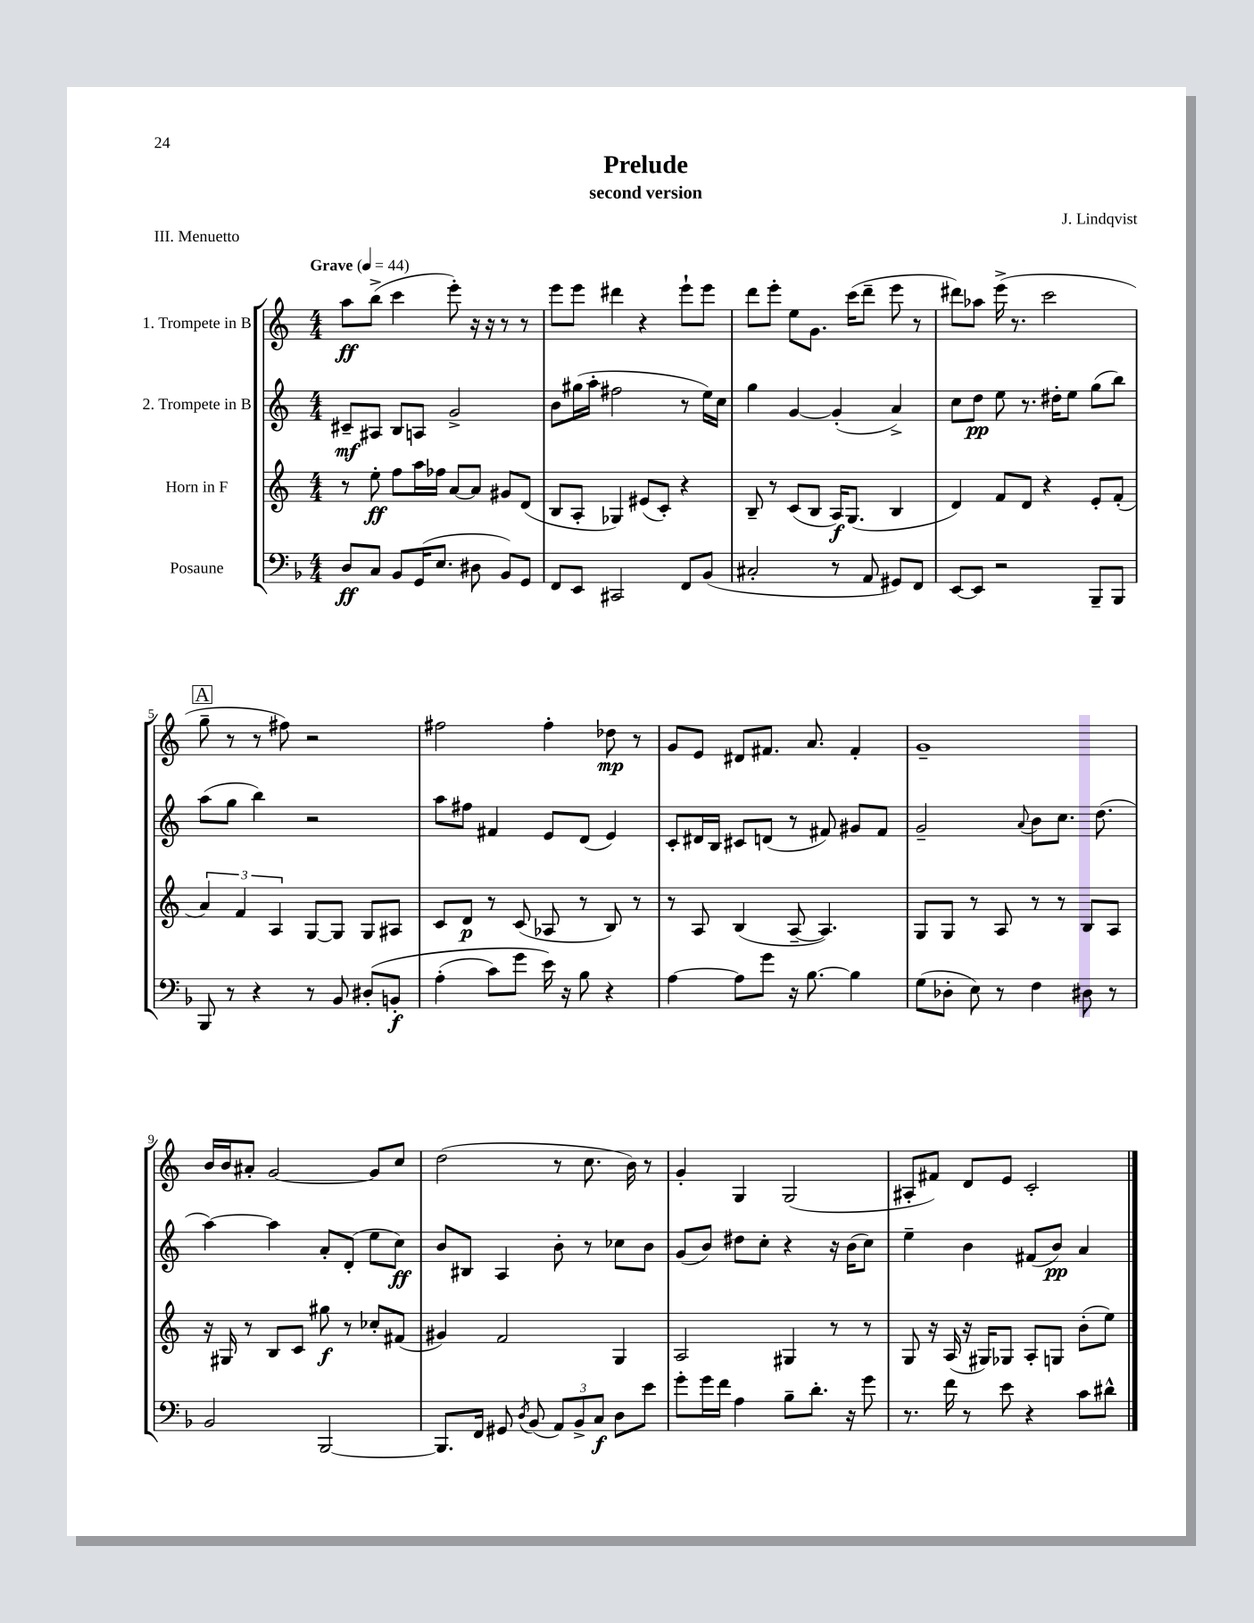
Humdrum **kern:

**kern	**dynam	**kern	**dynam	**kern	**dynam	**kern	**dynam
*part4	*part4	*part3	*part3	*part2	*part2	*part1	*part1
*staff4	*staff4	*staff3	*staff3	*staff2	*staff2	*staff1	*staff1
*I"Posaune	*	*I"Horn in F	*	*I"2. Trompete in B	*	*I"1. Trompete in B	*
*clefF4	*	*clefG2	*	*clefG2	*	*clefG2	*
*k[b-]	*	*k[]	*	*k[]	*	*k[]	*
*M4/4	*	*M4/4	*	*M4/4	*	*M4/4	*
*MM44	*	*MM44	*	*MM44	*	*MM44	*
=1	=1	=1	=1	=1	=1	=1	=1
!	!	!	!	!	!	!LO:TX:a:B:t=Grave	!
8D/L	ff	8r	.	8c#X~/L	mf	8aa\L	ff
8C/J	.	8ee'\	ff	8A#X/J	.	(8bb^\J	.
8BB-/L	.	8ff\L	.	8B/L	.	4ccc\	.
(16GG/K	.	16aa\L	.	8An/J	.	.	.
8.E/J	.	16ff-X\JJ	.	.	.	.	.
.	.	[8a/L	.	2g^/	.	8eee'\)	.
8D#X\	.	8a/J]	.	.	.	16r	.
.	.	.	.	.	.	16r	.
8BB-/L)	.	8g#X/L	.	.	.	8r	.
8GG/J	.	(8d/J	.	.	.	8r	.
=2	=2	=2	=2	=2	=2	=2	=2
8FF/L	.	8B/L	.	8b\L	.	8eee\L	.
8EE/J	.	8A'/J	.	(16gg#X\L	.	8eee\J	.
.	.	.	.	16aa'\JJ	.	.	.
2CC#X/	.	4G-X/)	.	2ff#X\	.	4ddd#X\	.
.	.	(8e#X/L	.	.	.	4r	.
.	.	8c'/J)	.	.	.	.	.
8FF/L	.	4r	.	8r	.	8eee`\L	.
(8BB-/J	.	.	.	16ee\LL)	.	8eee\J	.
.	.	.	.	16cc\JJ	.	.	.
=3	=3	=3	=3	=3	=3	=3	=3
2C#X'/	.	8B~/	.	4gg\	.	8ddd\L	.
.	.	8r	.	.	.	8eee'\J	.
.	.	(8c/L	.	[4g/	.	8ee\L	.
.	.	8B/J	.	.	.	8.g\J	.
8r	.	16A/KL)	f	(4g'/]	.	.	.
.	.	(8.G/J	.	.	.	(16ccc\KL	.
8AA/	.	.	.	.	.	8ddd~\J	.
8GG#X/L)	.	4B/	.	4a^/)	.	8eee\	.
8FF/J	.	.	.	.	.	8r	.
=4	=4	=4	=4	=4	=4	=4	=4
[8EE/L	.	4d/)	.	8cc\L	.	8ddd#X\L)	.
8EE/J]	.	.	.	8dd\J	pp	8aa-X\J	.
2r	.	8f/L	.	8ee\	.	(16eee^\	.
.	.	.	.	.	.	8.r	.
.	.	8d/J	.	8.r	.	.	.
.	.	4r	.	.	.	2ccc\	.
.	.	.	.	16dd#X'\KL	.	.	.
.	.	.	.	8ee\J	.	.	.
8BBB-~/L	.	8e'/L	.	(8gg\L	.	.	.
8BBB-/J	.	(8f'/J	.	8bb\J)	.	.	.
!!LO:LB:g=z
!!LO:REH:place=s1:t=A
=5	=5	=5	=5	=5	=5	=5	=5
8BBB-/	.	6a/)	.	(8aa\L	.	8gg~\	.
8r	.	.	.	8gg\J	.	8r	.
.	.	6f/	.	.	.	.	.
4r	.	.	.	4bb\)	.	8r	.
.	.	6A/	.	.	.	.	.
.	.	.	.	.	.	8ff#X\)	.
8r	.	[8G/L	.	2r	.	2r	.
8BB-/	.	8G/J]	.	.	.	.	.
(8D#X'/L	.	8G/L	.	.	.	.	.
8BBn'/J	f	8A#X/J	.	.	.	.	.
=6	=6	=6	=6	=6	=6	=6	=6
(4A'\	.	8c/L	.	8aa\L	.	2ff#X\	.
.	.	8d/J	p	8ff#X\J	.	.	.
8c\L)	.	8r	.	4f#X/	.	.	.
8g\J	.	(8c/	.	.	.	.	.
16e\)	.	8A-X/	.	8e/L	.	4ff#'\	.
16r	.	.	.	.	.	.	.
8B-\	.	8r	.	(8d/J	.	.	.
4r	.	8B/)	.	4e/)	.	8dd-X\	mp
.	.	8r	.	.	.	8r	.
=7	=7	=7	=7	=7	=7	=7	=7
[4A\	.	8r	.	8c'/L	.	8g/L	.
.	.	8A/	.	16d#X/L	.	8e/J	.
.	.	.	.	16B/JJ	.	.	.
8A\L]	.	(4B/	.	8c#X/L	.	8d#X/L	.
8g\J	.	.	.	(8dn/J	.	8.f#X/J	.
16r	.	[8A~/	.	8r	.	.	.
[8.B-\	.	.	.	.	.	8.a/	.
.	.	4.A/])	.	8f#X/)	.	.	.
4B-\]	.	.	.	8g#X/L	.	4f#'/	.
.	.	.	.	8f#/J	.	.	.
=8	=8	=8	=8	=8	=8	=8	=8
(8G\L	.	8G/L	.	2g~/	.	1g~	.
8D-X'\J	.	8G/J	.	.	.	.	.
8E\)	.	8r	.	.	.	.	.
8r	.	8A/	.	.	.	.	.
.	.	.	.	8qqa/	.	.	.
4F\	.	8r	.	8b\L	.	.	.
.	.	8r	.	8.cc\J	.	.	.
8D#X\	.	8B/L	.	.	.	.	.
.	.	.	.	(8.dd\	.	.	.
8r	.	8A/J	.	.	.	.	.
!!LO:LB:g=z
=9	=9	=9	=9	=9	=9	=9	=9
2BB-/	.	16r	.	[4aa\)	.	16b/LL	.
.	.	16G#X/	.	.	.	16b/J	.
.	.	8r	.	.	.	8a#X'/J	.
.	.	8B/L	.	4aa\]	.	[2g/	.
.	.	8c/J	.	.	.	.	.
[2BBB-/	.	8gg#X\	f	8a'/L	.	.	.
.	.	8r	.	(8d'/J	.	.	.
.	.	8cc-X'/L	.	8ee\L	.	8g/L]	.
.	.	(8f#X/J	.	8cc\J)	ff	8cc/J	.
=10	=10	=10	=10	=10	=10	=10	=10
8.BBB-/L]	.	4g#X/)	.	8b/L	.	(2dd\	.
.	.	.	.	8B#X/J	.	.	.
16FF/Jk	.	.	.	.	.	.	.
8GG#X/	.	2f/	.	4A/	.	.	.
8qD/	.	.	.	.	.	.	.
(8BB-/	.	.	.	.	.	.	.
12AA/L)	.	.	.	8b'\	.	8r	.
12BB-^/	.	.	.	.	.	.	.
.	.	.	.	8r	.	8.cc\	.
12C/J	f	.	.	.	.	.	.
8D\L	.	4G/	.	8cc-X\L	.	.	.
.	.	.	.	.	.	16b\)	.
8e\J	.	.	.	8b\J	.	8r	.
=11	=11	=11	=11	=11	=11	=11	=11
8g'\L	.	2A/	.	(8g/L	.	4g'/	.
16g\L	.	.	.	8b/J)	.	.	.
16f\JJ	.	.	.	.	.	.	.
4A\	.	.	.	8dd#X\L	.	4G/	.
.	.	.	.	8cc'\J	.	.	.
8B-~\L	.	4G#X/	.	4r	.	(2G/	.
8.d'\J	.	.	.	.	.	.	.
.	.	8r	.	16r	.	.	.
16r	.	.	.	(16b\KL	.	.	.
8g\	.	8r	.	8cc\J)	.	.	.
=12	=12	=12	=12	=12	=12	=12	=12
8.r	.	8G/	.	4ee~\	.	8A#X'/L	.
.	.	16r	.	.	.	8f#X/J)	.
16f\	.	(16A/	.	.	.	.	.
8r	.	16r	.	4b\	.	8d/L	.
.	.	16G#X/KL)	.	.	.	.	.
8e\	.	8G-X/J	.	.	.	8e/J	.
4r	.	8A'/L	.	(8f#X/L	.	2c'/	.
.	.	8Gn/J	.	8b/J)	pp	.	.
8c\L	.	(8b'\L	.	4a/	.	.	.
8d#X^^\J	.	8ee\J)	.	.	.	.	.
==	==	==	==	==	==	==	==
*-	*-	*-	*-	*-	*-	*-	*-
